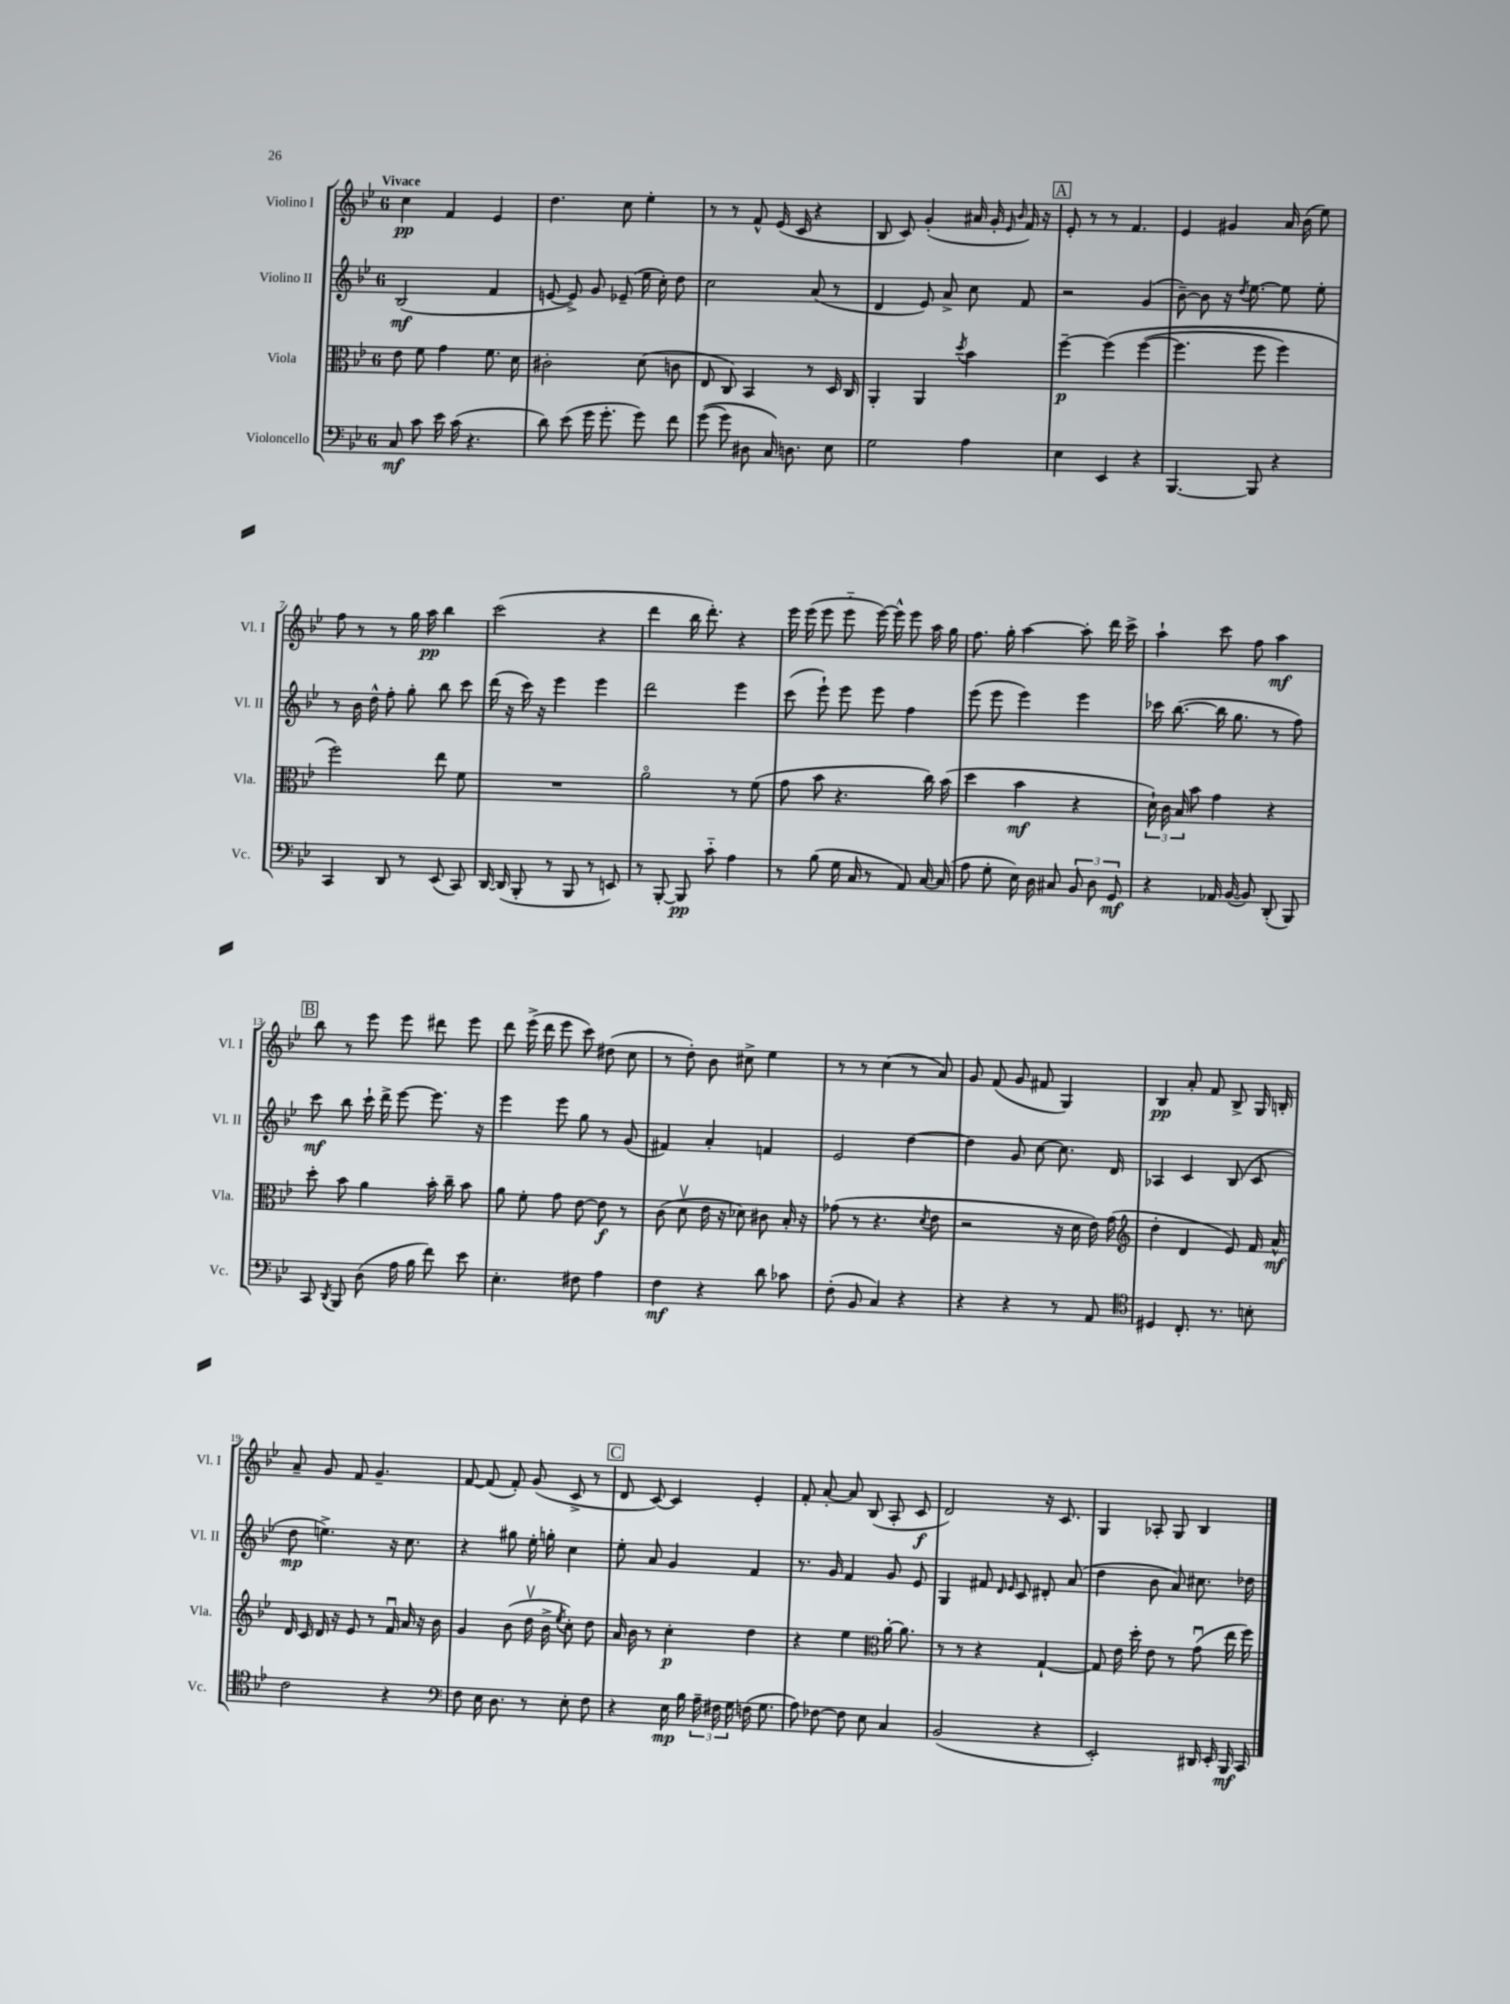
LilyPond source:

<<
\new StaffGroup <<
\new Staff = "s0" \with { instrumentName = "Violino I" shortInstrumentName = "Vl. I" } {
    \clef treble \key bes \major \once \override Staff.TimeSignature.style = #'single-digit \time 6/8 \tempo "Vivace"
    \autoBeamOff c''4\pp f'4 ees'4 |
    d''4. c''8 ees''4-. |
    r8 r8 f'8-^ ees'16( c'16 r4 |
    bes8 c'8) g'4-.( ais'16 g'16-. \grace { ees'16 bes'16 } f'16) r16 |
    \mark \markup { \box "A" } ees'8-. r8 r8 f'4. |
    ees'4 gis'4 a'16 bes'16( ees''8) |
    f''8 r8 r8 g''16 a''16\pp bes''4 |
    c'''2( r4 |
    d'''4 bes''16 d'''8.-.) r4 |
    ees'''16 ees'''16( ees'''8 ees'''8-_ ees'''16~) ees'''16-^ ees'''8 a''16 g''16 |
    f''8. g''16-. a''4~ a''8-. d'''16 c'''16-> |
    a''4-! c'''8 f''8 a''4\mf |
    \mark \markup { \box "B" } bes''8 r8 ees'''8 ees'''8 dis'''8 ees'''8 |
    d'''8 ees'''16->( d'''16 ees'''8 c'''8) dis''8( c''8 |
    r8 d''8-.) bes'8 cis''8-> ees''4 |
    r8 r8 c''4( r8 a'8) |
    g'8 f'8( g'8 fis'8 g4) |
    bes4\pp a'8-. f'8 bes8-> g16 b16-. |
    a'8-- g'8 f'8 g'4.-- |
    f'8~ f'8( f'8-.) g'8( c'8-> r8 |
    \mark \markup { \box "C" } d'8 c'8~) c'4 ees'4-. |
    f'8-. a'8~-. a'8 bes8( a8-. c'8\f |
    d'2) r16 c'8. |
    g4 aes8-. g8 bes4 \bar "|." |
}
\new Staff = "s1" \with { instrumentName = "Violino II" shortInstrumentName = "Vl. II" } {
    \clef treble \key bes \major \once \override Staff.TimeSignature.style = #'single-digit \time 6/8
    \autoBeamOff bes2\mf( f'4 |
    e'8~ e'8->) g'8 ees'8--( ees''16 c''16-.) d''8 |
    c''2 a'8( r8 |
    d'4 ees'8) a'8-> c''8 f'8 |
    \mark \markup { \box "A" } r2 g'4( |
    bes'8~--) bes'8 r16 \acciaccatura { d''8 } ees''8.~ ees''8 ees''8-. |
    r8 bes'16 d''16-^ f''8-. g''8-. bes''8 c'''8 |
    d'''16( r16 c'''16) r16 ees'''4 ees'''4 |
    d'''2 ees'''4 |
    c'''8( ees'''8-!) ees'''8 ees'''8 f''4 |
    ees'''8( ees'''8 ees'''4) ees'''4 |
    ces'''16 bes''8.~( bes''16 g''8. r8 f''8) |
    \mark \markup { \box "B" } c'''8\mf bes''8 c'''16-! d'''16-> ees'''8~ ees'''8. r16 |
    ees'''4 ees'''8 g''8 r8 g'8( |
    fis'4) a'4-. f'4 |
    ees'2 d''4~ |
    d''4 g'8 c''8~ c''8. d'16 |
    aes4 c'4 bes8( c'8 |
    d''8\mp e''4.->) r16 c''8. |
    r4 gis''8 ees''16-. g''16-. c''4 |
    \mark \markup { \box "C" } ees''8-. a'8 g'4 f'4 |
    r8. g'16 f'4 g'8 ees'8 |
    g4 fis'8 \grace { d'16 ees'16 } c'8 dis'8-. a'8( |
    d''4 bes'8 a'8) cis''8. des''16 \bar "|." |
}
\new Staff = "s2" \with { instrumentName = "Viola" shortInstrumentName = "Vla." } {
    \clef alto \key bes \major \once \override Staff.TimeSignature.style = #'single-digit \time 6/8
    \autoBeamOff ees'8 f'8 g'4 f'8. d'16 |
    cis'2-. d'8( c'8 |
    ees8 c8) bes,4 r8 d16 c16 |
    a,4-. a,4 \acciaccatura { d''8 } bes'4 |
    \mark \markup { \box "A" } f''4~--\p f''4\( f''4~( |
    f''4. f''8 f''4) |
    f''2\) ees''8 f'8 |
    R2. |
    a'2\flageolet r8 f'8( |
    g'8 bes'8 r4. c''16) bes'16( |
    d''4 bes'4\mf r4 |
    \tuplet 3/2 { d'16-!) c'16 bes16 } bes'8 g'4 r4 |
    \mark \markup { \box "B" } d''8-. bes'8 a'4 bes'16-. c''16-- bes'8 |
    a'8 f'8-. g'8 ees'8~ ees'8\f r8 |
    c'8( d'8\upbow ees'16 r16 des'8) cis'8 bes16-. r16 |
    ges'8( r8 r4. \acciaccatura { d'8 } ees'8 |
    r2 r16 d'16 ees'16) g'16( |
    \clef treble d''4-. d'4 ees'8) f'16 a'16-^\mf |
    d'16 c'16 d'16 r16 ees'8 r8 f'16\downbow a'16 r16 bes'16 |
    g'4 bes'8( d''16\upbow bes'16-> \acciaccatura { ees''8 } c''8-.) d''8 |
    \mark \markup { \box "C" } a'16 bes'16 r8 c''4-.\p d''4 |
    r4 ees''4 \clef alto a'16~-. a'8. |
    r8 r8 r4 g4~-! |
    g8 ees'16 d''16-. ees'8 r8 g'8\downbow( ees''16 f''16) \bar "|." |
}
\new Staff = "s3" \with { instrumentName = "Violoncello" shortInstrumentName = "Vc." } {
    \clef bass \key bes \major \once \override Staff.TimeSignature.style = #'single-digit \time 6/8
    \autoBeamOff c8\mf c'8 ees'16 c'16( r4. |
    d'8) ees'8( g'16 g'8.-. g'8) f'8 |
    g'8(\( g'8) dis8 c16\) d8. ees8 |
    g2 a4 |
    \mark \markup { \box "A" } ees4 ees,4 r4 |
    bes,,4.~ bes,,8 r4 |
    c,4 d,8 r8 ees,8( c,8) |
    d,16~ d,16( bes,,8-. r8 bes,,8 r8 e,8) |
    r8 bes,,8~-. bes,,8\pp c'8-_ a4 |
    r8 bes8( g16 c16 r8 a,8) c16~ c16( |
    a8 g8-. ees16) d16 cis8 \tuplet 3/2 { bes,8 d8 g,8\mf } |
    r4 aes,16 bes,16~( bes,8) d,8-.( bes,,8) |
    \mark \markup { \box "B" } c,8 \acciaccatura { d,8 } bes,,8 d8( a16 bes16 f'8) ees'8 |
    ees4.-. fis8 a4 |
    f4\mf r4 d'8 ces'8 |
    f8-.( bes,8 c4) r4 |
    r4 r4 r8 a,8 |
    \clef tenor dis4 c8.-. r8. b8-. |
    c'2 r4 |
    \clef bass f8 ees16 d8. r8 ees8-. f8 |
    \mark \markup { \box "C" } r4 ees16\mp bes16 \tuplet 3/2 { a16-- fis16 g16 } f16( g8. |
    a8) fes8~ fes8 ees8 c4 |
    bes,2( r4 |
    ees,2-.) dis,16 ees,16-. bes,,16\mf c,16 \bar "|." |
}
>>
>>
